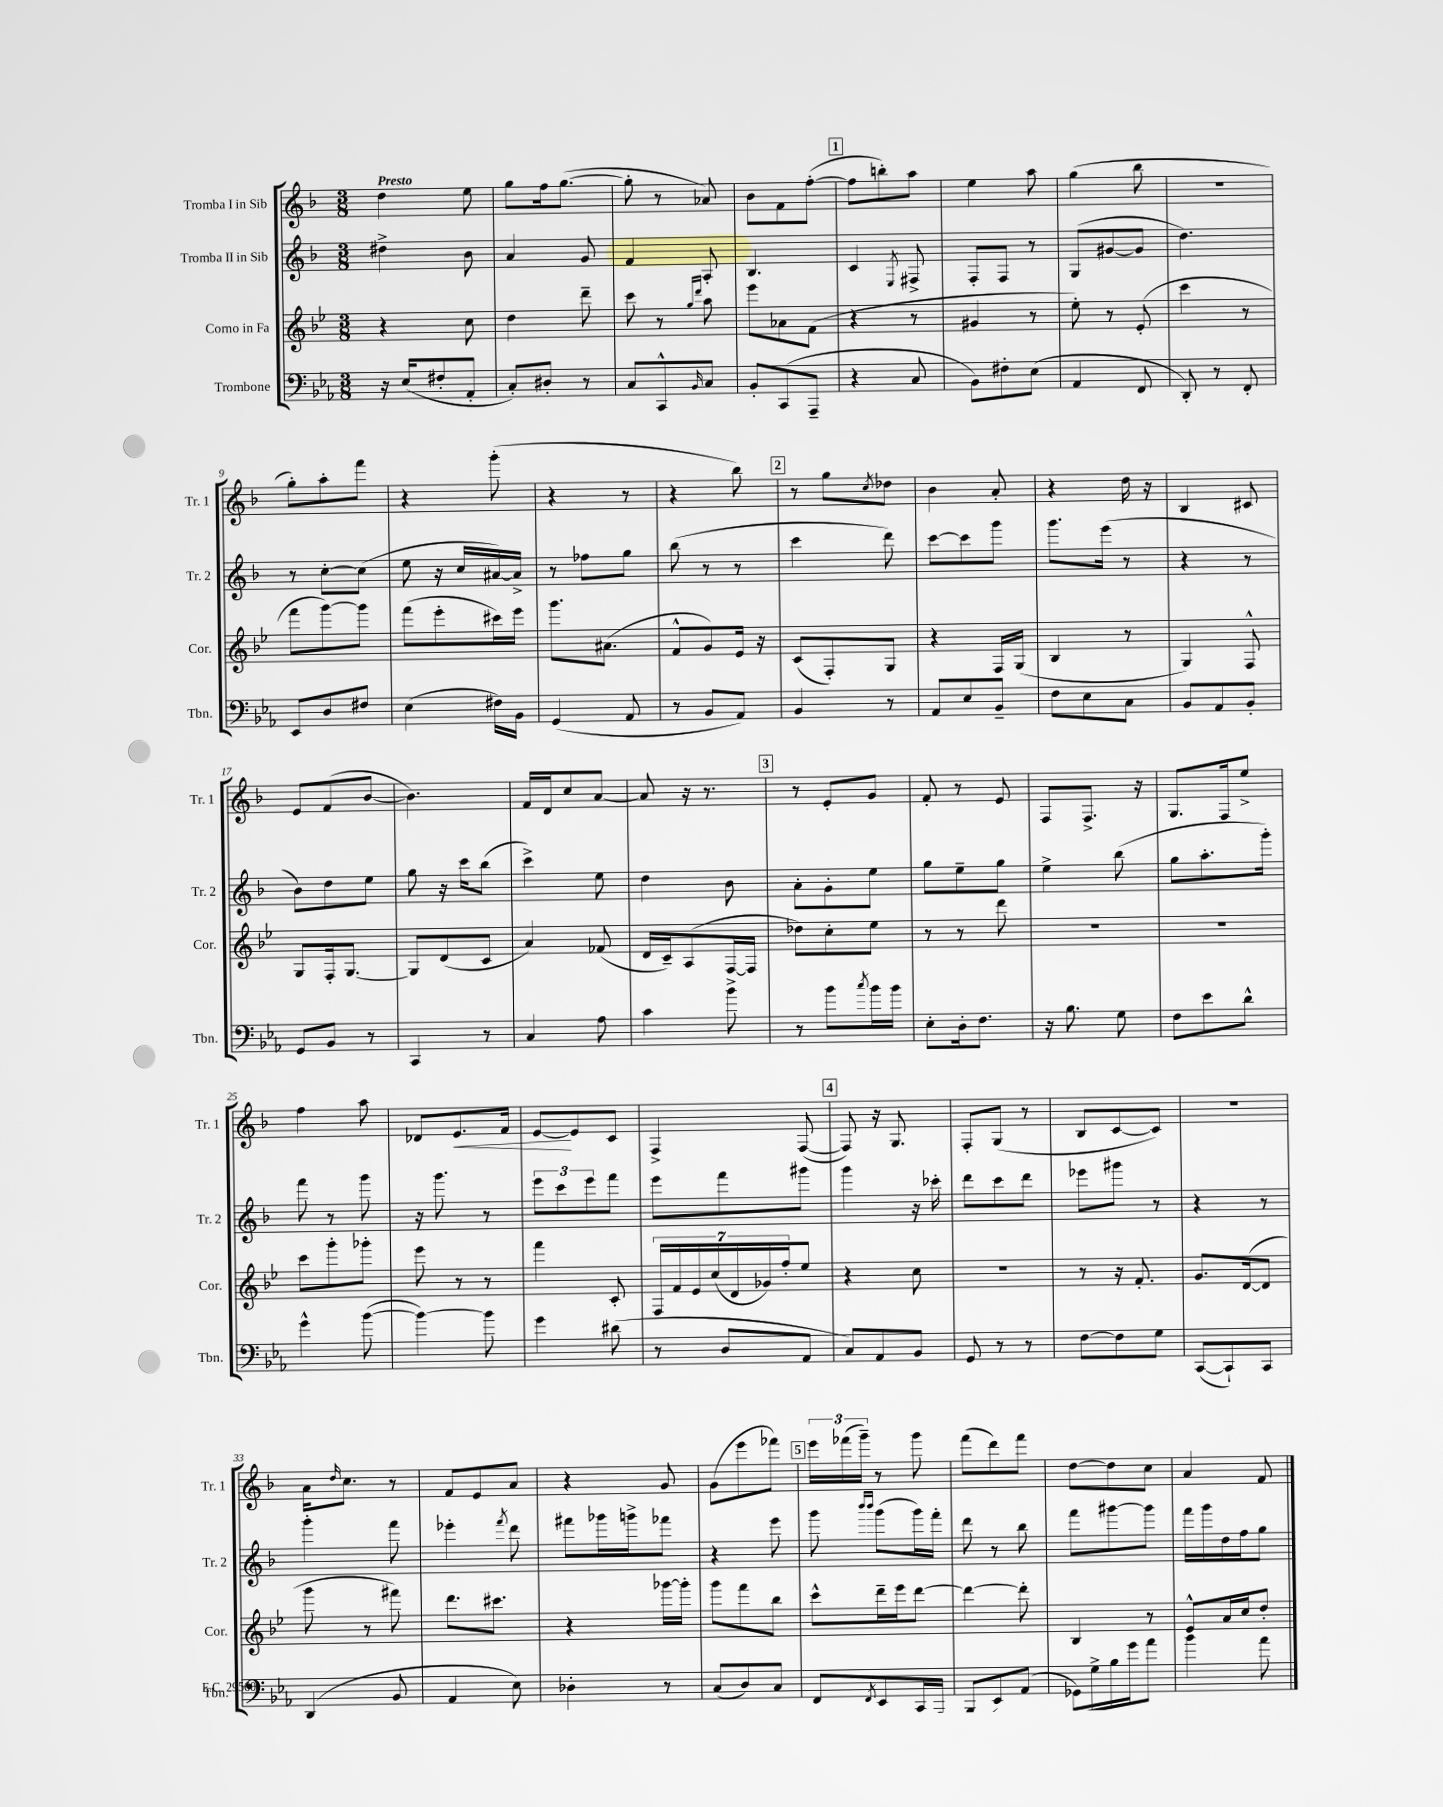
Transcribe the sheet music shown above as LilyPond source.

<<
\new StaffGroup <<
\new Staff = "s0" \with { instrumentName = "Tromba I in Sib" shortInstrumentName = "Tr. 1" } {
    \clef treble \key f \major \numericTimeSignature \time 3/8 \tempo "Presto"
    d''4 e''8 |
    g''8 f''16 g''8.~( |
    g''8-. r8 aes'8) |
    bes'8 f'8 f''8~-.( |
    \mark \markup { \box "1" } f''8 b''8-.) a''8 |
    e''4 a''8 |
    g''4( bes''8 |
    R4. |
    g''8-.) a''8-. f'''8 |
    r4 g'''8-.( |
    r4 r8 |
    r4 bes''8) |
    \mark \markup { \box "2" } r8 g''8 \acciaccatura { c''8 } des''8 |
    bes'4 a'8-. |
    r4 d''16 r16 |
    bes4 cis'8 |
    e'8 f'8( bes'8~ |
    bes'4.) |
    f'16 d'16 c''8 a'8~ |
    a'8 r16 r8. |
    \mark \markup { \box "3" } r8 e'8-. g'8 |
    f'8-. r8 e'8 |
    f8 f8.-> r16 |
    g8. f16 e''8-> |
    f''4 a''8 |
    des'8 e'8.\< f'16 |
    e'8~\! e'8 c'8 |
    f4-> f8~( |
    \mark \markup { \box "4" } f8) r16 g8. |
    f8-. g8( r8 |
    bes8 c'8~ c'8) |
    R4. |
    a'16 \grace { d''16 } c''8. r8 |
    f'8 e'8 a'8 |
    r4 g'8 |
    g'8( e'''8 fes'''8) |
    \mark \markup { \box "5" } \tuplet 3/2 { e'''16 fes'''16( g'''16--) } r8 g'''8 |
    f'''8( d'''8) f'''8 |
    d''8~ d''8 c''8 |
    a'4 f'8 \bar "|." |
}
\new Staff = "s1" \with { instrumentName = "Tromba II in Sib" shortInstrumentName = "Tr. 2" } {
    \clef treble \key f \major \numericTimeSignature \time 3/8
    dis''4-> bes'8 |
    a'4 g'8 |
    f'4 a8-. |
    bes4. |
    \mark \markup { \box "1" } c'4 \acciaccatura { e8 } fis8-> |
    f8-. f8 r8 |
    g8( gis'8~ gis'8 |
    d''4.) |
    r8 c''8~-. c''8( |
    e''8 r16 c''16 ais'16~) ais'16-> |
    r8 fes''8 g''8 |
    bes''8( r8 r8 |
    \mark \markup { \box "2" } c'''4 d'''8) |
    c'''8~ c'''8 g'''8 |
    g'''8. e'''16( r8 |
    r4 r8 |
    bes'8) d''8 e''8 |
    g''8 r16 c'''16 bes''8( |
    c'''4->) e''8 |
    d''4 bes'8 |
    \mark \markup { \box "3" } a'8-. g'8-. e''8 |
    g''8 e''8-- g''8 |
    e''4-> bes''8( |
    g''8 a''8.-. g'''16-.) |
    f'''8 r8 g'''8 |
    r16 g'''8. r8 |
    \tuplet 3/2 { e'''8 c'''8 e'''8 } f'''8 |
    e'''8 f'''8 gis'''8 |
    \mark \markup { \box "4" } g'''4 r16 ces'''16-. |
    d'''8 c'''8 d'''8 |
    ees'''8 gis'''8 r8 |
    r4 r8 |
    g'''4-. f'''8 |
    ees'''4-. \acciaccatura { f'''8 } d'''8 |
    fis'''8 ges'''16 g'''16-> fes'''8 |
    r4 e'''8 |
    \mark \markup { \box "5" } g'''8 \grace { bes'''16 bes'''16 } g'''8( g'''16) f'''16-. |
    d'''8 r8 bes''8 |
    f'''8 gis'''8~ gis'''8 |
    f'''16 g'''16 d''16 f''16 g''8 \bar "|." |
}
\new Staff = "s2" \with { instrumentName = "Corno in Fa" shortInstrumentName = "Cor." } {
    \clef treble \key bes \major \numericTimeSignature \time 3/8
    r4 c''8 |
    d''4 d'''8-- |
    c'''8 r8 \grace { g''16 d'''16 } a''8 |
    ees'''8 aes'8 f'8( |
    \mark \markup { \box "1" } r4 r8 |
    gis'4 r8 |
    ees''8-.) r8 ees'8-.( |
    c'''4 r8 |
    f'''8 g'''8~) g'''8 |
    f'''8( ees'''8-. cis'''16) ees'''16 |
    g'''8. ais'8.( |
    f'8-^ g'8) ees'16 r16 |
    \mark \markup { \box "2" } c'8( f8-.) g8 |
    r4 f16 g16( |
    bes4 r8 |
    g4) f8-^ |
    g8 f16-. g8.~ |
    g8 d'8( c'8 |
    a'4) fes'8( |
    d'16 c'16--) a8( f16~ f16 |
    \mark \markup { \box "3" } des''8) c''8-. ees''8 |
    r8 r8 d'''8 |
    R4. |
    R4. |
    c'''8 g'''8-. ges'''8-. |
    ees'''8 r8 r8 |
    f'''4 c'8-. |
    \tuplet 7/4 { f16 f'16 ees'16 c''16( d'16 ges'16) f''16-. } ees''8 |
    \mark \markup { \box "4" } r4 c''8 |
    R4. |
    r8 r16 f'8.-. |
    g'8. d'16~( d'8 |
    g'''8 r8 fis'''8) |
    d'''8. cis'''8. |
    r4 ges'''16~ ges'''16-. |
    g'''8 f'''8 bes''8 |
    \mark \markup { \box "5" } c'''8-^ d'''16-- ees'''16 d'''8~ |
    d'''4~ d'''8-. |
    bes4 r8 |
    ees'8-^ a'16 c''16 d''8-. \bar "|." |
}
\new Staff = "s3" \with { instrumentName = "Trombone" shortInstrumentName = "Tbn." } {
    \clef bass \key ees \major \numericTimeSignature \time 3/8
    r16 ees16( fis8-. aes,8-. |
    c8-.) dis8-. r8 |
    c8 c,8-^ \grace { bes,16 } c8 |
    bes,8-. c,8( aes,,8-- |
    \mark \markup { \box "1" } r4 c8 |
    bes,8) fis8-. ees8( |
    aes,4 f,8 |
    d,8-.) r8 f,8-. |
    ees,8 d8 fis8 |
    ees4( fis16) bes,16 |
    g,4( aes,8 |
    r8 bes,8 aes,8) |
    \mark \markup { \box "2" } bes,4 r8 |
    aes,8 ees8 bes,8-- |
    f8 ees8 c8 |
    bes,8 aes,8 bes,8-. |
    g,8 bes,8 r8 |
    c,4 r8 |
    c4 aes8 |
    c'4 bes'8-> |
    \mark \markup { \box "3" } r8 bes'8 \acciaccatura { c''8 } bes'16 bes'16 |
    ees8-. d16-. f8. |
    r16 bes8. g8 |
    f8 ees'8 d'8-^ |
    g'4-^ bes'8~( |
    bes'4~) bes'8 |
    g'4 dis'8( |
    r8 d8 aes,8 |
    \mark \markup { \box "4" } c8) aes,8 bes,8 |
    g,8 r8 r8 |
    f8~ f8 g8 |
    c,8~( c,8-!) c,8 |
    d,4( bes,8 |
    aes,4 ees8) |
    des4-. r8 |
    c8( d8) c8 |
    \mark \markup { \box "5" } f,8 \acciaccatura { f,8 } ees,8 c,16 aes,,16( |
    bes,,8 ees,8) aes,8( |
    ges,16) g16-> bes16 g'16 aes'8 |
    bes'4 aes'8 \bar "|." |
}
>>
>>
